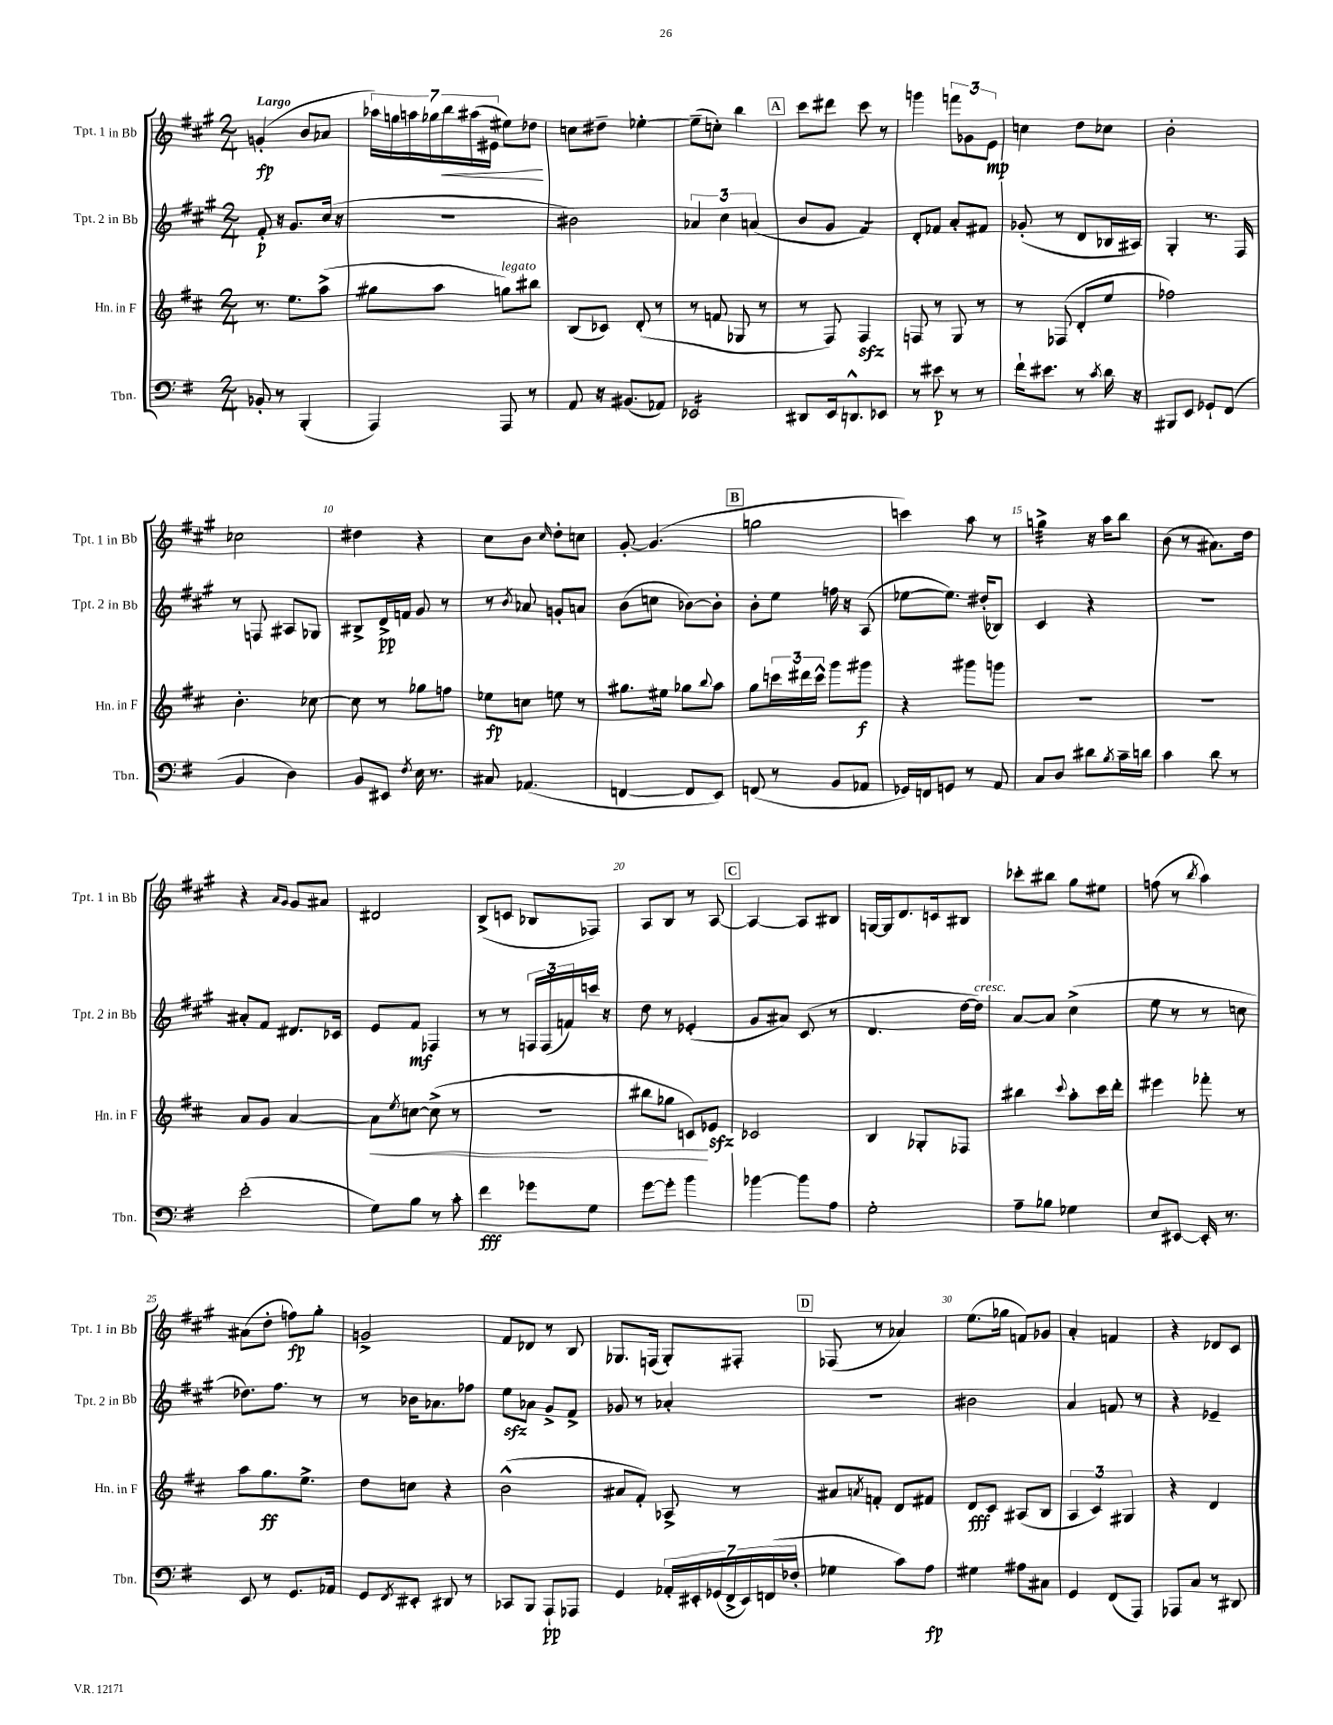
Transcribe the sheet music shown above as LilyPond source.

<<
\new StaffGroup <<
\new Staff = "s0" \with { instrumentName = "Tpt. 1 in Bb" shortInstrumentName = "Tpt. 1 in Bb" } {
    \clef treble \key a \major \numericTimeSignature \time 2/4 \tempo "Largo"
    g'4-.\fp( b'8 aes'8 |
    \tuplet 7/4 { aes''16) g''16 a''16 ges''16 b''16\< ais''16( eis'16 } eis''8) des''8\! |
    c''8 dis''8-- ees''4~-. |
    ees''8--( c''8-.) b''4 |
    \mark \markup { \box "A" } cis'''8 dis'''8 cis'''8 r8 |
    g'''4 \tuplet 3/2 { f'''8 ges'8 e'8\mp } |
    c''4 d''8 ces''8 |
    b'2-. |
    ces''2 |
    dis''4 r4 |
    cis''8 b'8 \grace { cis''16 } d''8-. c''8 |
    gis'8~-. gis'4.( |
    \mark \markup { \box "B" } g''2 |
    c'''4) a''8 r8 |
    g''4:32-> r16 a''16 b''8 |
    b'8( r8 ais'8.) d''16 |
    r4 \grace { a'16 gis'16 } gis'8 ais'8 |
    dis'2 |
    b8->( c'8 bes8 fes8) |
    a8 b8 r8 a8~ |
    \mark \markup { \box "C" } a4~ a8 bis8 |
    g16~ g16 d'8. c'16 bis8 |
    ces'''8-. bis''8 gis''8 eis''8 |
    f''8( r8 \acciaccatura { b''8 } a''4) |
    ais'8( d''8-. f''8\fp) gis''8-. |
    g'2-> |
    fis'8 des'8 r8 b8 |
    ges8. f16( ges8-.) fis8-. |
    \mark \markup { \box "D" } fes8( r8 aes'4) |
    e''8.( ges''16 f'8) ges'8 |
    a'4-. f'4 |
    r4 des'8 cis'8 \bar "|." |
}
\new Staff = "s1" \with { instrumentName = "Tpt. 2 in Bb" shortInstrumentName = "Tpt. 2 in Bb" } {
    \clef treble \key a \major \numericTimeSignature \time 2/4
    fis'8-.\p r16 gis'8. cis''16( r16 |
    r2 |
    bis'2) |
    \tuplet 3/2 { aes'4 cis''4 a'4( } |
    \mark \markup { \box "A" } b'8 gis'8 fis'4:8) |
    d'8-. fes'8 a'8-. fis'8 |
    ges'8-.( r8 d'8 bes16 ais16) |
    gis4-. r8. fis16 |
    r8 f8 ais8 ges8 |
    bis8-> d'16->\pp f'16 gis'8 r8 |
    r8 \acciaccatura { b'8 } aes'8 g'8-. a'8 |
    b'8( c''8 bes'8~) bes'8-. |
    \mark \markup { \box "B" } b'8-. e''8 f''16 r16 a8( |
    ees''8~ ees''8.) dis''16-.( bes8) |
    cis'4 r4 |
    R2 |
    ais'8-. fis'8 dis'8. ces'16 |
    e'8 fis'8\mf fes4 |
    r8 r8 \tuplet 3/2 { f16 f16( f'16) } c'''16 r16 |
    d''8 r8 ees'4-.( |
    \mark \markup { \box "C" } gis'8 ais'8) cis'8( r8 |
    d'4. d''16~ d''16^\markup { \italic "cresc." }) |
    a'8~ a'8 cis''4->( |
    e''8 r8 r8 c''8 |
    des''8.) fis''8. r8 |
    r8 bes'16 aes'8. fes''8 |
    e''8\sfz aes'8 gis'8-> fis'8-> |
    ges'8 r8 aes'4-. |
    \mark \markup { \box "D" } R2 |
    bis'2 |
    a'4 f'8 r8 |
    r4 ees'4-- \bar "|." |
}
\new Staff = "s2" \with { instrumentName = "Hn. in F" shortInstrumentName = "Hn. in F" } {
    \clef treble \key d \major \numericTimeSignature \time 2/4
    r8. e''8. a''8->( |
    gis''8 a''8 g''8^\markup { \italic "legato" }) bis''8 |
    b8( ces'8) d'8-.( r8 |
    r8 f'8 ges8 r8 |
    \mark \markup { \box "A" } r8 fis8) fis4\sfz |
    f8 r8 g8 r8 |
    r8 fes8( d'8-. e''8 |
    fes''2) |
    b'4.-. ces''8~ |
    ces''8 r8 ges''8 f''8 |
    ees''8\fp c''8 e''8 r8 |
    gis''8. eis''16 ges''8 \appoggiatura { b''8 } a''8 |
    \mark \markup { \box "B" } g''8 \tuplet 3/2 { c'''16 dis'''16 c'''16-^ } g'''8 gis'''8\f |
    r4 gis'''8 g'''8 |
    R2 |
    R2 |
    a'8 g'8 a'4~ |
    a'8\< \acciaccatura { e''8 } c''8~ c''8->( r8 |
    R2 |
    bis''8 ges''8 c'8\!) ees'8\sfz |
    \mark \markup { \box "C" } ces'2 |
    b4 ges8-. fes8 |
    bis''4 \appoggiatura { cis'''8 } a''8-. cis'''16 d'''16-. |
    eis'''4 fes'''8-. r8 |
    a''8 g''8.\ff e''8.-> |
    d''8 c''8 r4 |
    b'2-^( |
    ais'8 fis'8-.) aes8-> r8 |
    \mark \markup { \box "D" } ais'8 \acciaccatura { a'8 } f'8-. d'8 fis'8 |
    d'8\fff cis'8 ais8( b8 |
    \tuplet 3/2 { a4 cis'4) gis4 } |
    r4 d'4 \bar "|." |
}
\new Staff = "s3" \with { instrumentName = "Tbn." shortInstrumentName = "Tbn." } {
    \clef bass \key g \major \numericTimeSignature \time 2/4
    bes,8-. r8 b,,4-.( |
    a,,4) a,,8 r8 |
    a,8 r16 bis,8.( aes,8) |
    ees,2:16 |
    \mark \markup { \box "A" } dis,8 e,16 d,8.-^ ees,8 |
    r8 eis'8\p r8 r8 |
    fis'16-! eis'8. r8 \acciaccatura { c'8 } d'16 r16 |
    bis,,8 e,8 ges,8-! fis,8( |
    b,4 d4) |
    b,8 eis,8 \acciaccatura { fis8 } e16 r8. |
    cis8 aes,4.( |
    f,4~ f,8 e,8) |
    \mark \markup { \box "B" } f,8( r8 b,8 aes,8 |
    ges,16) f,16 g,8 r8 a,8 |
    c8 d8 dis'8 \acciaccatura { b8 } c'16-- d'16 |
    c'4 d'8 r8 |
    e'2-.( |
    g8) b8 r8 c'8-. |
    fis'4\fff ges'8 g8 |
    g'8~ g'8-. b'4 |
    \mark \markup { \box "C" } bes'4~ bes'8 a8 |
    g2-. |
    a8-- bes8 ges4 |
    e8 eis,8~ eis,16-. r8. |
    e,8 r8 g,8. aes,16 |
    g,8 \acciaccatura { fis,8 } eis,8-. dis,8 r8 |
    ces,8 b,,8 a,,8-!\pp aes,,8 |
    g,4 \tuplet 7/4 { aes,16-. eis,16-. ges,16( fis,16-> eis,16) f,16( fes16-. } |
    \mark \markup { \box "D" } ges4 c'8) a8\fp |
    gis4 ais8 cis8 |
    g,4 fis,8( a,,8) |
    aes,,8 c8 r8 dis,8 \bar "|." |
}
>>
>>
\layout { \context { \Score \override BarNumber.break-visibility = ##(#f #t #t) barNumberVisibility = #(every-nth-bar-number-visible 5) } }
